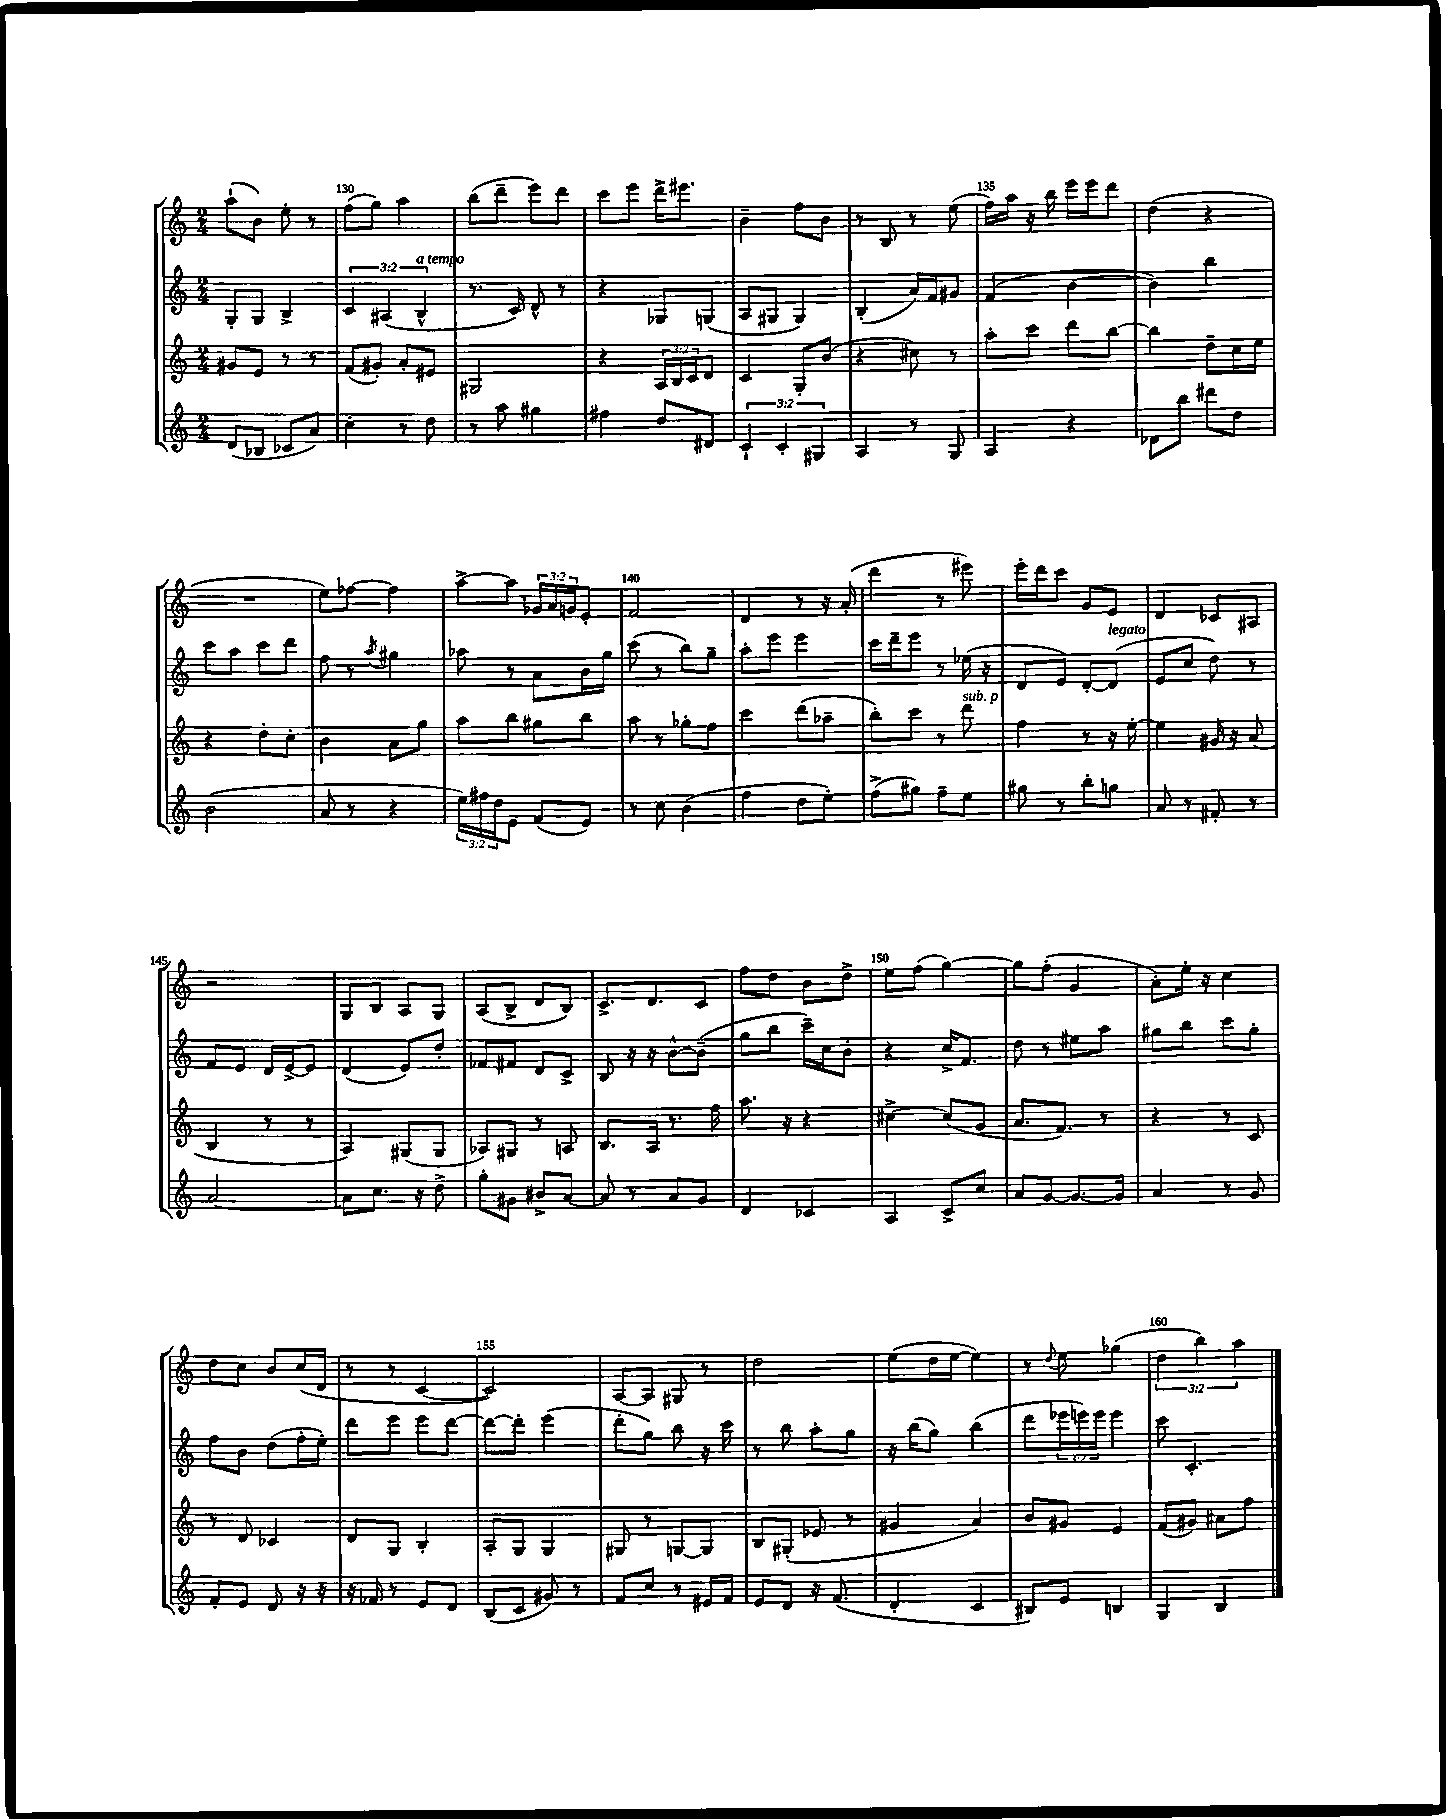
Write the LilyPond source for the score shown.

<<
\new StaffGroup <<
\new Staff = "s0" {
    \clef treble \key c \major \numericTimeSignature \time 2/4 \override Staff.TupletNumber.text = #tuplet-number::calc-fraction-text
    a''8-!( b'8) e''8-. r8 |
    f''8( g''8) a''4 |
    b''8( d'''8-- e'''8) d'''8 |
    c'''8 e'''8 d'''16-> eis'''8. |
    b'4-- f''8 b'8 |
    r8 b8 r8 e''8( |
    f''16) a''16 r16 b''16 e'''16 e'''16 d'''8 |
    d''4( r4 |
    R2 |
    e''8) fes''8~ fes''4 |
    a''8~-> a''8 \tuplet 3/2 { ges'16 a'16 g'16 } e'8-. |
    f'2 |
    d'4 r8 r16 a'16-.( |
    d'''4 r8 eis'''8) |
    e'''16-. d'''16 c'''8 g'8 e'8 |
    d'4 ces'8 ais8 |
    r2 |
    g8 b8 a8 g8 |
    a8( b8-> d'8 b8) |
    c'8.-> d'8. c'8 |
    f''8 d''8 b'8 d''8-> |
    e''8 f''8( g''4~) |
    g''8 f''8-.( g'4 |
    a'8-.) e''16-. r16 c''4 |
    d''8 c''8 b'8 c''16( d'16 |
    r8 r8 c'4~ |
    c'2) |
    a8~ a8 gis8 r8 |
    d''2 |
    e''8( d''16 e''16~ e''4) |
    r8 \appoggiatura { d''8 } e''8 ges''4( |
    \tuplet 3/2 { d''4 b''4) a''4 } \bar "|." |
}
\new Staff = "s1" {
    \clef treble \key c \major \numericTimeSignature \time 2/4 \override Staff.TupletNumber.text = #tuplet-number::calc-fraction-text
    g8-. g8 b4-> |
    \tuplet 3/2 { c'4 ais4( b4-^^\markup { \italic "a tempo" } } |
    r8. c'16) d'8-^ r8 |
    r4 ges8 g8( |
    a8 gis8 gis4) |
    b4-.( a'16) f'16 gis'8 |
    f'4( b'4~ |
    b'4) b''4 |
    c'''8 a''8 c'''8 d'''8 |
    f''8 r8 \acciaccatura { a''8 } gis''4 |
    aes''8 r8 a'8 b'16 g''16 |
    c'''8( r8 b''8) g''8-- |
    a''8-. e'''8 e'''4 |
    c'''16 d'''16-- e'''8 r8 ees''16( r16 |
    d'8 e'8) d'8~-. d'8^\markup { \italic "legato" }( |
    e'8 c''8 d''8) r8 |
    f'8 e'8 d'16 e'16~-> e'8 |
    d'4( e'8) d''8-. |
    fes'8 fis'8 d'8 c'8-> |
    b8 r16 r16 b'8~-^ b'8--( |
    g''8 b''8 c'''16--) c''16 b'8-. |
    r4 c''16-> f'8. |
    d''8 r8 eis''8 a''8 |
    gis''8 b''8 c'''8 gis''8-. |
    f''8 b'8 d''8( f''16-. e''16-.) |
    d'''8 e'''8 e'''8 d'''8~ |
    d'''8~ d'''8-. e'''4( |
    d'''8-. g''8) b''8 r16 c'''16 |
    r8 b''8 a''8-. g''8 |
    r16 b''16( g''8) b''4( |
    d'''8 \tuplet 3/2 { ees'''16 e'''16) e'''16 } e'''4 |
    c'''8 c'4.-. \bar "|." |
}
\new Staff = "s2" {
    \clef treble \key c \major \numericTimeSignature \time 2/4 \override Staff.TupletNumber.text = #tuplet-number::calc-fraction-text
    gis'8 e'8 r8 r8 |
    f'8( gis'8-.) a'8-. eis'8 |
    gis2 |
    r4 \tuplet 3/2 { a16 b16 c'16 } d'8 |
    c'4 g8-. b'8( |
    r4 cis''8) r8 |
    a''8-. c'''8 d'''8 b''8~ |
    b''4 d''8-- c''16 e''16 |
    r4 d''8-. c''8-. |
    b'4 a'8 g''8 |
    a''8 b''8 gis''8 b''8 |
    a''8 r8 ges''8-. f''8 |
    c'''4 d'''8( aes''8-- |
    b''8-.) c'''8 r8 d'''8^\markup { \italic "sub. p" } |
    f''4 r8 r16 e''16~-. |
    e''4 gis'16 r16 a'8( |
    b4 r8 r8 |
    a4) gis8( gis8 |
    aes8) gis8 r8 a8 |
    b8. a16 r8. f''16 |
    a''8. r16 r4 |
    cis''4~-> cis''8( g'8 |
    a'8. f'8.) r8 |
    r4 r8 c'8 |
    r8 d'8 ces'4 |
    d'8 g8 b4-. |
    a8-. g8 g4 |
    gis8 r8 g8~ g8 |
    b8 gis8-.( ees'8 r8 |
    gis'4 a'4) |
    b'8 gis'8 e'4 |
    f'8( gis'8) ais'8 f''8 \bar "|." |
}
\new Staff = "s3" {
    \clef treble \key c \major \numericTimeSignature \time 2/4 \override Staff.TupletNumber.text = #tuplet-number::calc-fraction-text
    d'8( bes8 ces'8 a'8) |
    c''4-. r8 d''8 |
    r8 a''8 gis''4 |
    fis''4 d''8 dis'8 |
    \tuplet 3/2 { c'4-! c'4-. gis4 } |
    a4 r8 g8 |
    a4 r4 |
    des'8 b''8 dis'''8 d''8 |
    b'2( |
    a'8 r8 r4 |
    \tuplet 3/2 { e''16) fis''16 d''16 } e'8 f'8( e'8) |
    r8 c''8 b'4( |
    f''4 d''8 e''8-.) |
    f''8->( gis''8) f''8-- e''8 |
    gis''8 r8 b''8-. g''8 |
    a'8 r8 fis'8-. r8 |
    a'2~ |
    a'8 c''8. r16 d''8-> |
    g''8-. gis'8 bis'8-> a'8~ |
    a'8 r8 a'8 g'8 |
    d'4 ces'4 |
    a4 c'8-> c''8 |
    a'8 g'8~ g'8.~ g'16 |
    a'4 r8 g'8 |
    f'8-. e'8 d'8 r16 r16 |
    r16 fes'16 r8 e'8 d'8 |
    b8( c'8 gis'8) r8 |
    f'8 c''8 r8 eis'16 f'16 |
    e'8 d'8 r16 f'8.( |
    d'4-. c'4 |
    bis8) e'8 b4 |
    g4 b4 \bar "|." |
}
>>
>>
\layout { \context { \Score currentBarNumber = #129 \override BarNumber.break-visibility = ##(#f #t #t) barNumberVisibility = #(every-nth-bar-number-visible 5) } }
